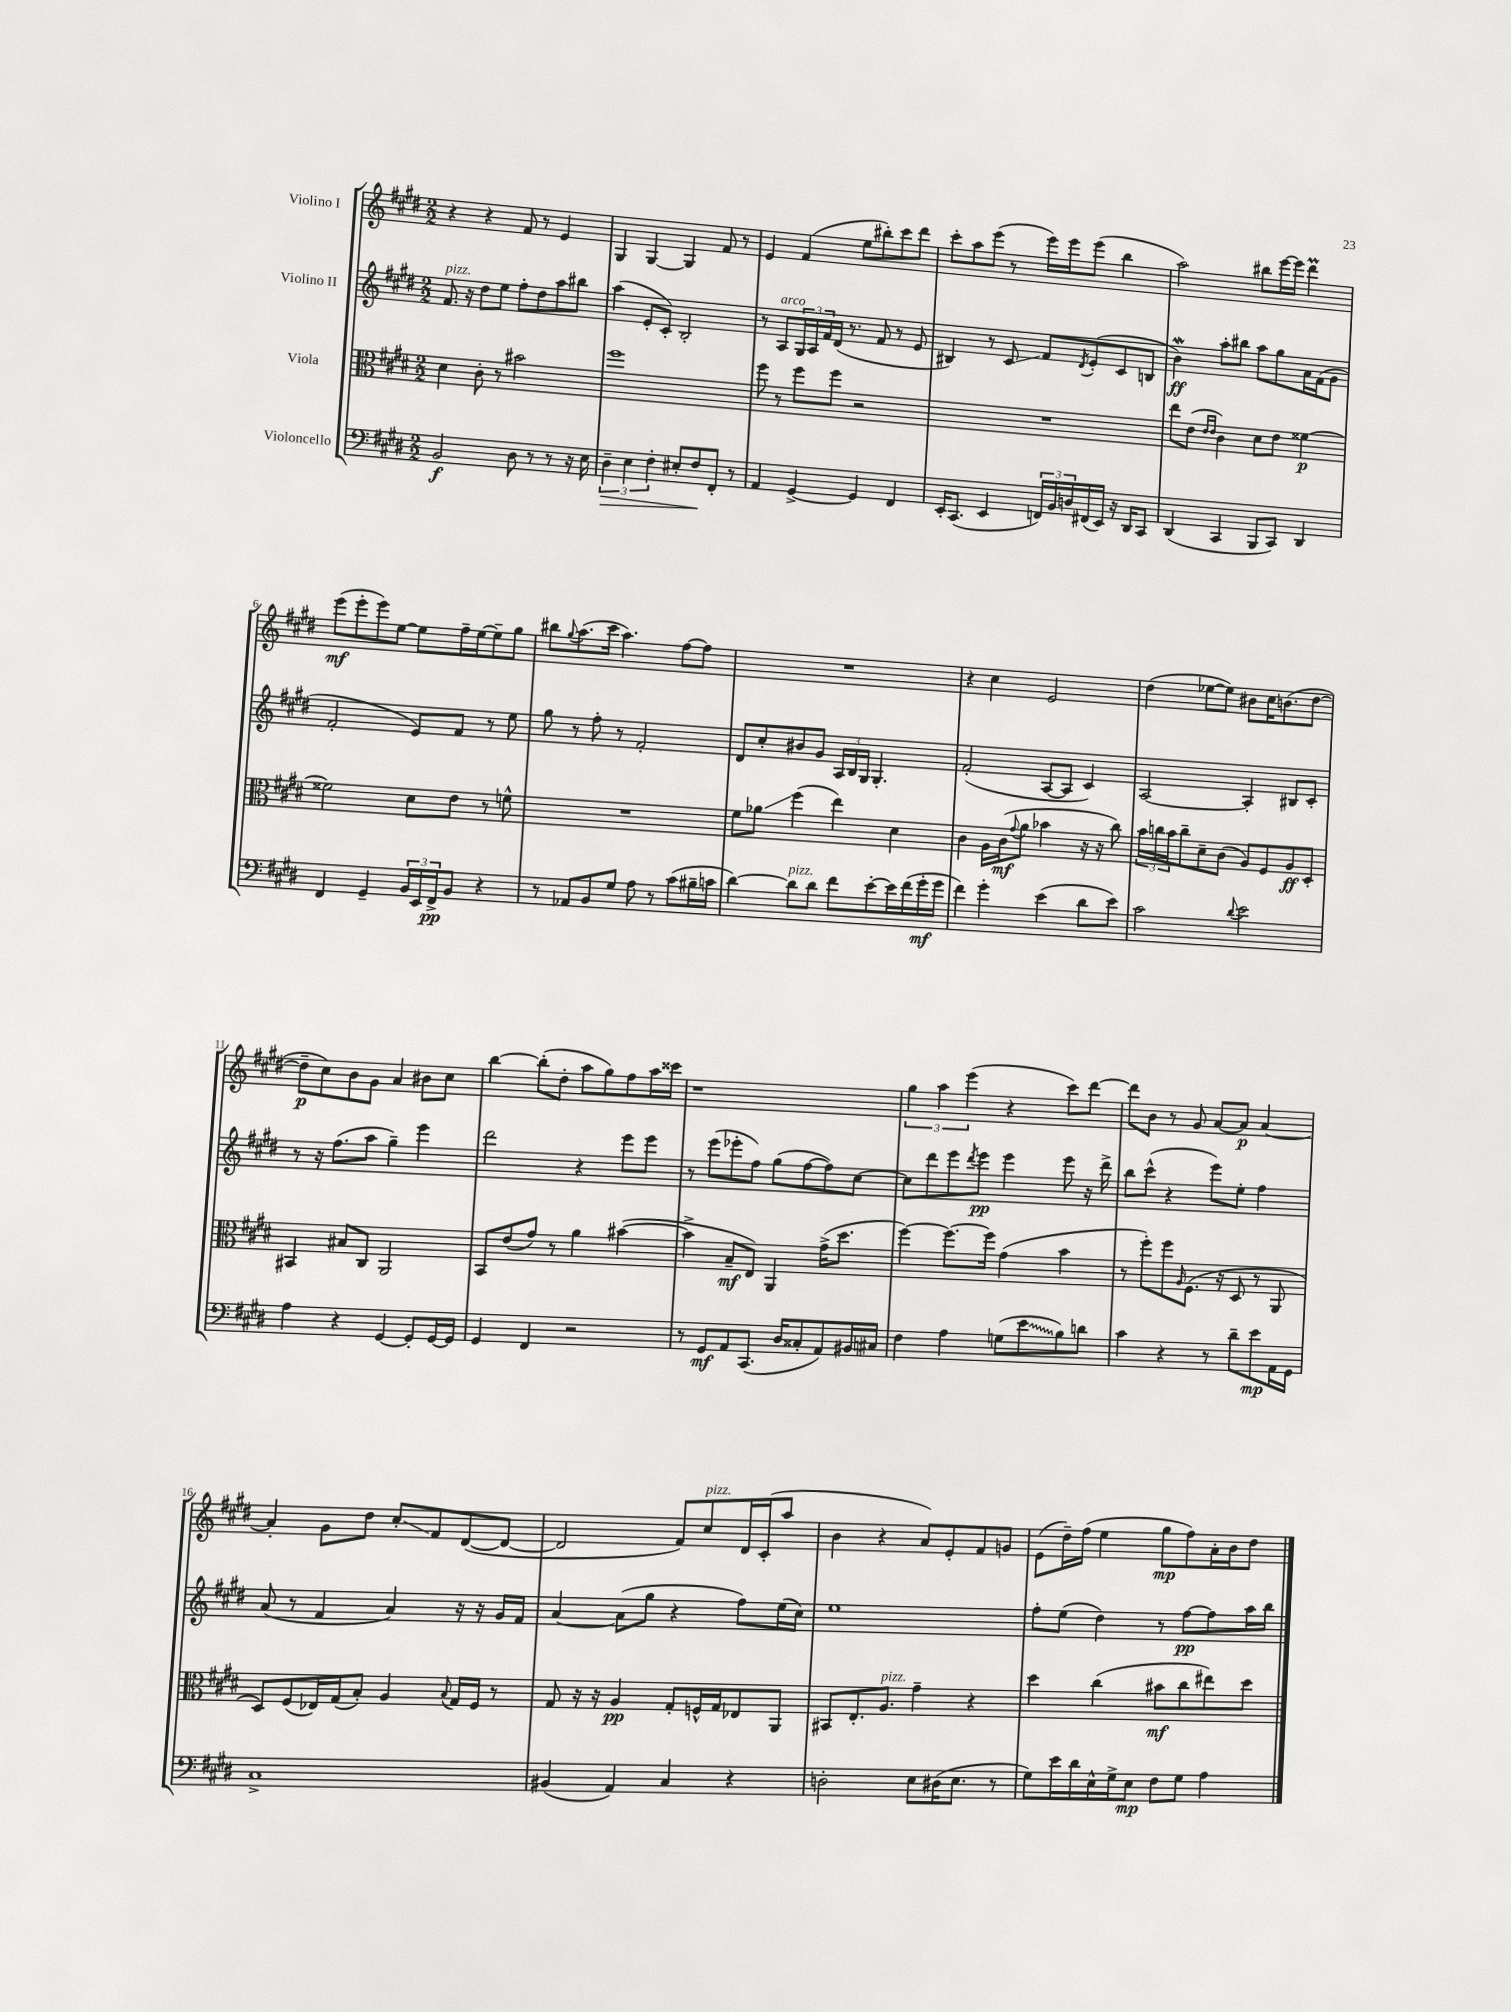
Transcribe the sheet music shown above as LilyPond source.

<<
\new StaffGroup <<
\new Staff = "s0" \with { instrumentName = "Violino I" } {
    \clef treble \key e \major \numericTimeSignature \time 2/2
    r4 r4 fis'8 r8 e'4 |
    gis4 gis4~ gis4 fis'8 r8 |
    e'4 fis'4( e''8 bis''8-.) cis'''8 dis'''8 |
    cis'''8-. a''8 e'''8( r8 e'''16) e'''16 e'''8( b''4 |
    a''2) bis''8 e'''16~ e'''16 dis'''4\prall |
    e'''8\mf( e'''8-. e'''8) e''8~ e''8 fis''16-- e''16~ e''8-- gis''8 |
    bis''8 \appoggiatura { gis''8 } a''8.( cis'''16 a''4.) fis''8~ fis''8 |
    R1 |
    r4 cis''4 e'2 |
    dis''4( ees''8~ ees''8) bis'8 cis''16 b'8.( dis''8~ |
    dis''8--\p cis''8) b'8 gis'8 a'4 bis'8 cis''8 |
    b''4~ b''8-.( dis''8-. a''8 gis''8) fis''8 a''16 cisis'''16 |
    r1 |
    \tuplet 3/2 { gis''4 a''4 e'''4( } r4 cis'''8) dis'''8~ |
    dis'''8 b'8 r8 gis'8 a'8~ a'8\p a'4~ |
    a'4-. gis'8 dis''8 cis''8-.\glissando fis'8 dis'8~( dis'8~ |
    dis'2 fis'8) cis''8^\markup { \italic "pizz." } dis'16 cis'16-.( a''8 |
    b'4 r4 a'8) e'8-. fis'8 g'8 |
    e'8( dis''16--) fis''16( e''4 gis''8\mp fis''8) a'16-. b'16 dis''8 \bar "|." |
}
\new Staff = "s1" \with { instrumentName = "Violino II" } {
    \clef treble \key e \major \numericTimeSignature \time 2/2
    fis'8.^\markup { \italic "pizz." } r16 dis''8 e''8 fis''8-. dis''8 a''8 bis''8 |
    a''4( e'8-. cis'8-.) b2-. |
    r8 a8^\markup { \italic "arco" } \tuplet 3/2 { gis16 a16 fis'16 } dis'16( r8. fis'8 r8 e'8 |
    bis4) r8 cis'8\glissando fis'8 \acciaccatura { dis'8 } e'8-.( cis'8 b8 |
    b'4\mordent\ff) a''8-. bis''8 a''8 gis''8 a'16 fis'16( gis'8 |
    fis'2-. e'8) fis'8 r8 e''8 |
    gis''8 r8 fis''8-. r8 fis'2-. |
    dis'8 cis''8-. bis'8 gis'8 \tuplet 3/2 { a16 b16 gis16 } gis4.-. |
    fis'2-.( a8~ a8 cis'4) |
    a2~ a4-. bis8 cis'8-. |
    r8 r16 fis''8.( a''8 gis''4--) e'''4 |
    dis'''2 r4 e'''8 e'''8 |
    r8 e'''8( ees'''8-. fis''8) gis''8( fis''8~ fis''8) cis''8~ |
    cis''8 dis'''8 e'''8 \acciaccatura { dis'''8 } e'''8\pp e'''4 e'''8 r16 dis'''16-> |
    b''8 cis'''8-^( r4 e'''8) e''8-. fis''4 |
    a'8( r8 fis'4 a'4) r16 r16 gis'16 fis'16 |
    a'4~ a'8( gis''8 r4 fis''8) e''16( cis''16) |
    e''1 |
    fis''8-. e''8( dis''4) r8 fis''8~\pp fis''8 a''16 b''16 \bar "|." |
}
\new Staff = "s2" \with { instrumentName = "Viola" } {
    \clef alto \key e \major \numericTimeSignature \time 2/2
    dis'4 cis'8-. r8 bis'2 |
    fis''1 |
    fis''8 r8 fis''8 fis''8 r2 |
    R1 |
    e''8 e'8( \grace { e'16 e'16 } cis'4) dis'8 e'8 fisis'4~\p |
    fisis'2 dis'8 e'8 r8 f'8-^ |
    R1 |
    fis'8 aes'8\glissando fis''4( e''4) dis'4 |
    cis'4 a16 cis'16\mf( \appoggiatura { gis'8 } a'8 bes'4 r16 r16 cis''8) |
    \tuplet 3/2 { b'16 c''16 b'16 } c''8-- dis'8-- cis'8( a8) fis8 a8\ff dis8-. |
    bis,4 bis8 cis8 a,2 |
    b,8 e'8( gis'8) r8 a'4 bis'4~( |
    bis'4-> b8--\mf e8) a,4 gis'16->( dis''8. |
    fis''4~) fis''8.~ fis''16 gis'4( b'4 |
    r8 fis''8-.) fis''8 \grace { a16 } fis8.( r16 dis8 r8 a,8 |
    dis8) fis8( ees16) gis16( b8-.) a4 \appoggiatura { b8 } gis16 fis16 r8 |
    gis8 r16 r16 a4\pp gis8-. f16-^ gis16 ees8 a,8 |
    bis,8 e8.-. a8.^\markup { \italic "pizz." } gis'4-- r4 |
    dis''4 cis''4( bis'8\mf cis''8 eis''8) dis''8 \bar "|." |
}
\new Staff = "s3" \with { instrumentName = "Violoncello" } {
    \clef bass \key e \major \numericTimeSignature \time 2/2
    b,2\f dis8 r8 r8 r16 e16 |
    \tuplet 3/2 { dis4--\> e4 fis4-. } eis8-. fis8\! fis,8-. r8 |
    a,4 gis,4~-> gis,4 fis,4 |
    e,16-. cis,8.( e,4 \tuplet 3/2 { f,16) b,16 d16 } fis,16( e,16) r16 dis,16 cis,8 |
    dis,4( cis,4 b,,8 cis,8) dis,4 |
    fis,4 gis,4-- \tuplet 3/2 { b,16 e,16 fis,16->\pp } b,8 r4 |
    r8 aes,8 b,8 gis8 a8 r8 cis'8( bis16-- c'16 |
    dis'4~) dis'8^\markup { \italic "pizz." } dis'8 fis'8 e'8~-. e'16 fis'16( gis'16-.\mf gis'16 |
    fis'4) gis'4-. e'4( dis'8 e'8) |
    cis'2 \appoggiatura { dis'8 } e'2 |
    a4 r4 gis,4~ gis,8-. gis,16~ gis,16 |
    gis,4 fis,4 r2 |
    r8 gis,8\mf a,8 cis,8.( dis16 cisis8-. a,8) bis,16 cis16 |
    fis4 a4 g8( \once \override Glissando.style = #'zigzag e'8\glissando b8) d'8 |
    cis'4 r4 r8 dis'8-- e'8\mp a,16 gis,16 |
    cis1-> |
    bis,4( a,4) cis4 r4 |
    d2-. e8 dis16( e8. r8 |
    gis8) e'16 dis'16 e16-^ gis16-> e8\mp fis8 gis8 a4 \bar "|." |
}
>>
>>
